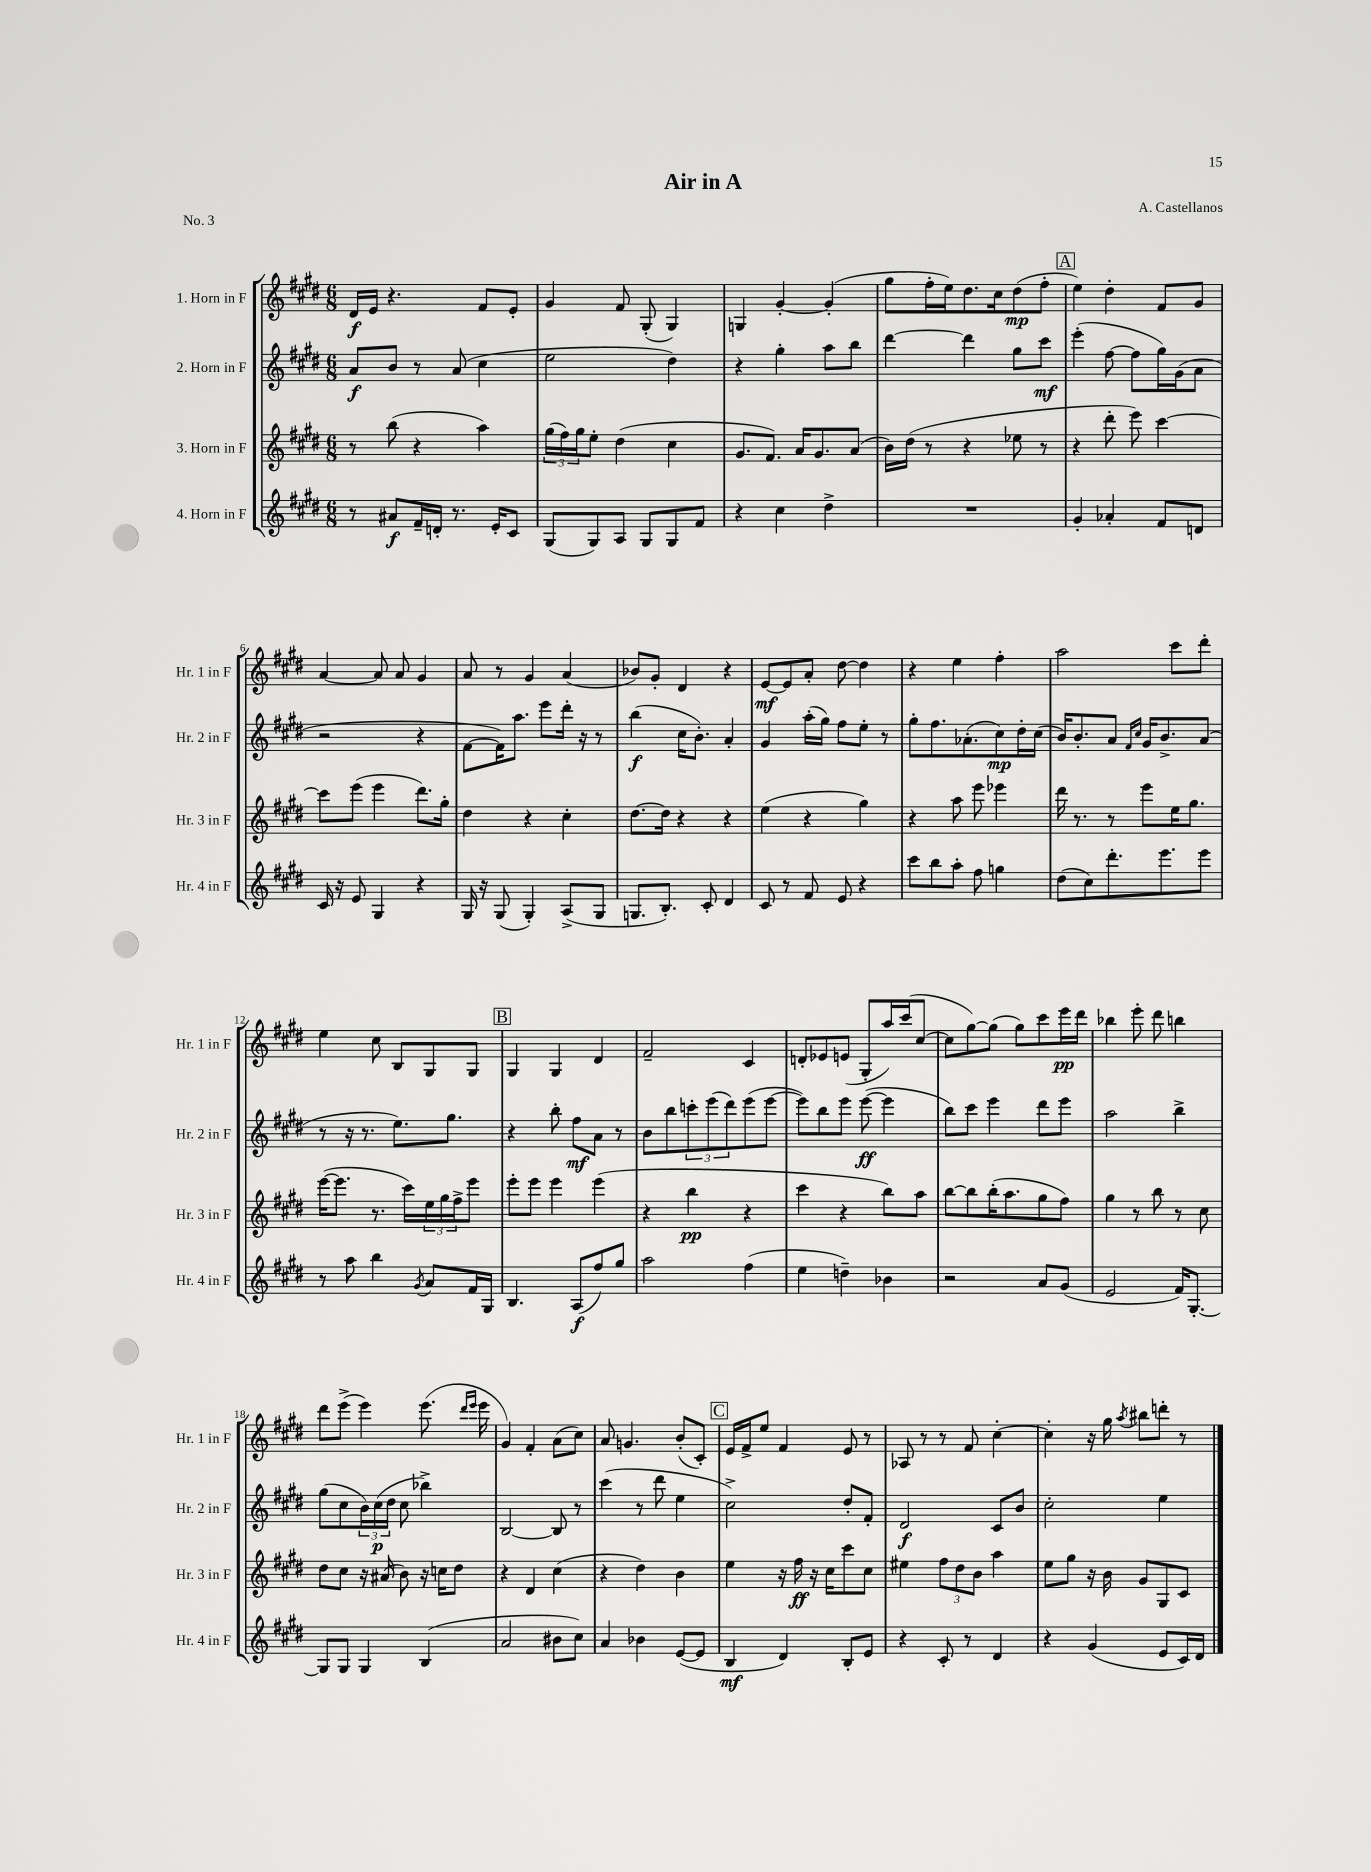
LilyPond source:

\header { title = "Air in A" composer = "A. Castellanos" piece = "No. 3" }
<<
\new StaffGroup <<
\new Staff = "s0" \with { instrumentName = "1. Horn in F" shortInstrumentName = "Hr. 1 in F" } {
    \clef treble \key e \major \numericTimeSignature \time 6/8
    dis'16\f e'16 r4. fis'8 e'8-. |
    gis'4 fis'8 gis8-.( gis4) |
    g4 gis'4~-. gis'4-.( |
    gis''8 fis''16-. e''16) dis''8. cis''16 dis''8\mp( fis''8-. |
    \mark \markup { \box "A" } e''4) dis''4-. fis'8 gis'8 |
    a'4~ a'8 a'8 gis'4 |
    a'8 r8 gis'4 a'4( |
    bes'8) gis'8-. dis'4 r4 |
    e'8~\mf e'8 a'8-. dis''8~ dis''4 |
    r4 e''4 fis''4-. |
    a''2 cis'''8 dis'''8-. |
    e''4 cis''8 b8 gis8 gis8 |
    \mark \markup { \box "B" } gis4 gis4 dis'4 |
    fis'2-- cis'4 |
    d'8-. ees'8 e'8( gis8-. a''16) cis'''16( cis''8~ |
    cis''8 gis''8~) gis''8( gis''8) cis'''8 e'''16\pp dis'''16 |
    bes''4 e'''8-. dis'''8 b''4 |
    dis'''8 e'''8->( e'''4) e'''8.( \grace { dis'''16 e'''16 } e'''16 |
    gis'4) fis'4-. a'8( cis''8) |
    a'8 g'4. b'8-.( cis'8-.) |
    \mark \markup { \box "C" } e'16 fis'16-> e''8 fis'4 e'8 r8 |
    aes8 r8 r8 fis'8 cis''4~-. |
    cis''4-. r16 gis''16 \acciaccatura { a''8 } bis''8 d'''8-. r8 \bar "|." |
}
\new Staff = "s1" \with { instrumentName = "2. Horn in F" shortInstrumentName = "Hr. 2 in F" } {
    \clef treble \key e \major \numericTimeSignature \time 6/8
    a'8\f b'8 r8 a'8( cis''4 |
    e''2 dis''4) |
    r4 gis''4-. a''8 b''8 |
    dis'''4~ dis'''4 gis''8 cis'''8\mf |
    \mark \markup { \box "A" } e'''4-.( fis''8~ fis''8 gis''16) gis'16( a'8 |
    r2 r4 |
    fis'8~ fis'16) a''8. e'''8 dis'''16-. r16 r8 |
    b''4\f( cis''16 b'8.-.) a'4-. |
    gis'4 a''16-.( gis''16) fis''8 e''8-. r8 |
    gis''8-. fis''8. aes'8.-.( cis''8\mp) dis''16-. cis''16( |
    b'16) b'8.-. a'8 \grace { fis'16 cis''16 } gis'16 b'8.-> a'8( |
    r8 r16 r8. e''8.) gis''8. |
    \mark \markup { \box "B" } r4 b''8-. fis''8\mf a'8 r8 |
    b'8 b''8 \tuplet 3/2 { c'''8-. e'''8( dis'''8) } e'''8( e'''8~ |
    e'''8) b''8 e'''8 e'''8~\ff( e'''4 |
    b''8) cis'''8 e'''4 dis'''8 e'''8 |
    a''2 b''4-> |
    gis''8( cis''8 \tuplet 3/2 { b'16) cis''16\p( dis''16 } cis''8 bes''4->) |
    b2~ b8 r8 |
    cis'''4( r8 dis'''8 e''4 |
    \mark \markup { \box "C" } cis''2->) dis''8-. fis'8-. |
    dis'2\f cis'8 b'8 |
    cis''2-. e''4 \bar "|." |
}
\new Staff = "s2" \with { instrumentName = "3. Horn in F" shortInstrumentName = "Hr. 3 in F" } {
    \clef treble \key e \major \numericTimeSignature \time 6/8
    r8 b''8( r4 a''4) |
    \tuplet 3/2 { gis''16( fis''16) gis''16 } e''8-. dis''4( cis''4 |
    gis'8. fis'8.) a'16 gis'8. a'8( |
    b'16) dis''16( r8 r4 ees''8 r8 |
    \mark \markup { \box "A" } r4 dis'''8-. e'''8) cis'''4~ |
    cis'''8 e'''8( e'''4 dis'''8.) gis''16-. |
    dis''4 r4 cis''4-. |
    dis''8.~ dis''16 r4 r4 |
    e''4( r4 gis''4) |
    r4 a''8 e'''8 ees'''4 |
    dis'''16 r8. r8 e'''8 e''16 gis''8. |
    e'''16~( e'''8. r8. cis'''16) \tuplet 3/2 { e''16 gis''16 fis''16-> } e'''8 |
    \mark \markup { \box "B" } e'''8-. e'''8 e'''4 e'''4( |
    r4 b''4\pp r4 |
    cis'''4 r4 b''8) a''8 |
    b''8~ b''8 b''16-.( a''8. gis''8 fis''8) |
    gis''4 r8 b''8 r8 cis''8 |
    dis''8 cis''8 r16 ais'16( b'8) r16 c''16 dis''8 |
    r4 dis'4 cis''4( |
    r4 dis''4) b'4 |
    \mark \markup { \box "C" } e''4 r16 fis''16\ff r16 cis''16 cis'''8 cis''8 |
    eis''4 \tuplet 3/2 { fis''8 dis''8 b'8 } a''4 |
    e''8 gis''8 r16 b'16 gis'8 gis8 cis'8 \bar "|." |
}
\new Staff = "s3" \with { instrumentName = "4. Horn in F" shortInstrumentName = "Hr. 4 in F" } {
    \clef treble \key e \major \numericTimeSignature \time 6/8
    r8 ais'8\f fis'16-- d'16-. r8. e'16-. cis'8 |
    gis8( gis8) a8 gis8 gis8 fis'8 |
    r4 cis''4 dis''4-> |
    R2. |
    \mark \markup { \box "A" } gis'4-. aes'4-. fis'8 d'8 |
    cis'16 r16 e'8 gis4 r4 |
    gis16 r16 gis8( gis4-.) a8->( gis8 |
    g8. b8.-.) cis'8-. dis'4 |
    cis'8 r8 fis'8 e'8 r4 |
    cis'''8 b''8 a''8-. fis''8 g''4 |
    dis''8( cis''8) dis'''8.-. e'''8. e'''8 |
    r8 a''8 b''4 \acciaccatura { gis'8 } a'8 fis'16 gis16 |
    \mark \markup { \box "B" } b4. a8\f( fis''8) gis''8 |
    a''2 fis''4( |
    e''4 d''4--) bes'4 |
    r2 a'8 gis'8( |
    e'2 fis'16) gis8.~-. |
    gis8 gis8 gis4 b4( |
    a'2 bis'8 cis''8) |
    a'4 bes'4 e'8~( e'8 |
    \mark \markup { \box "C" } b4\mf dis'4) b8-. e'8 |
    r4 cis'8-. r8 dis'4 |
    r4 gis'4( e'8 cis'16) dis'16 \bar "|." |
}
>>
>>
